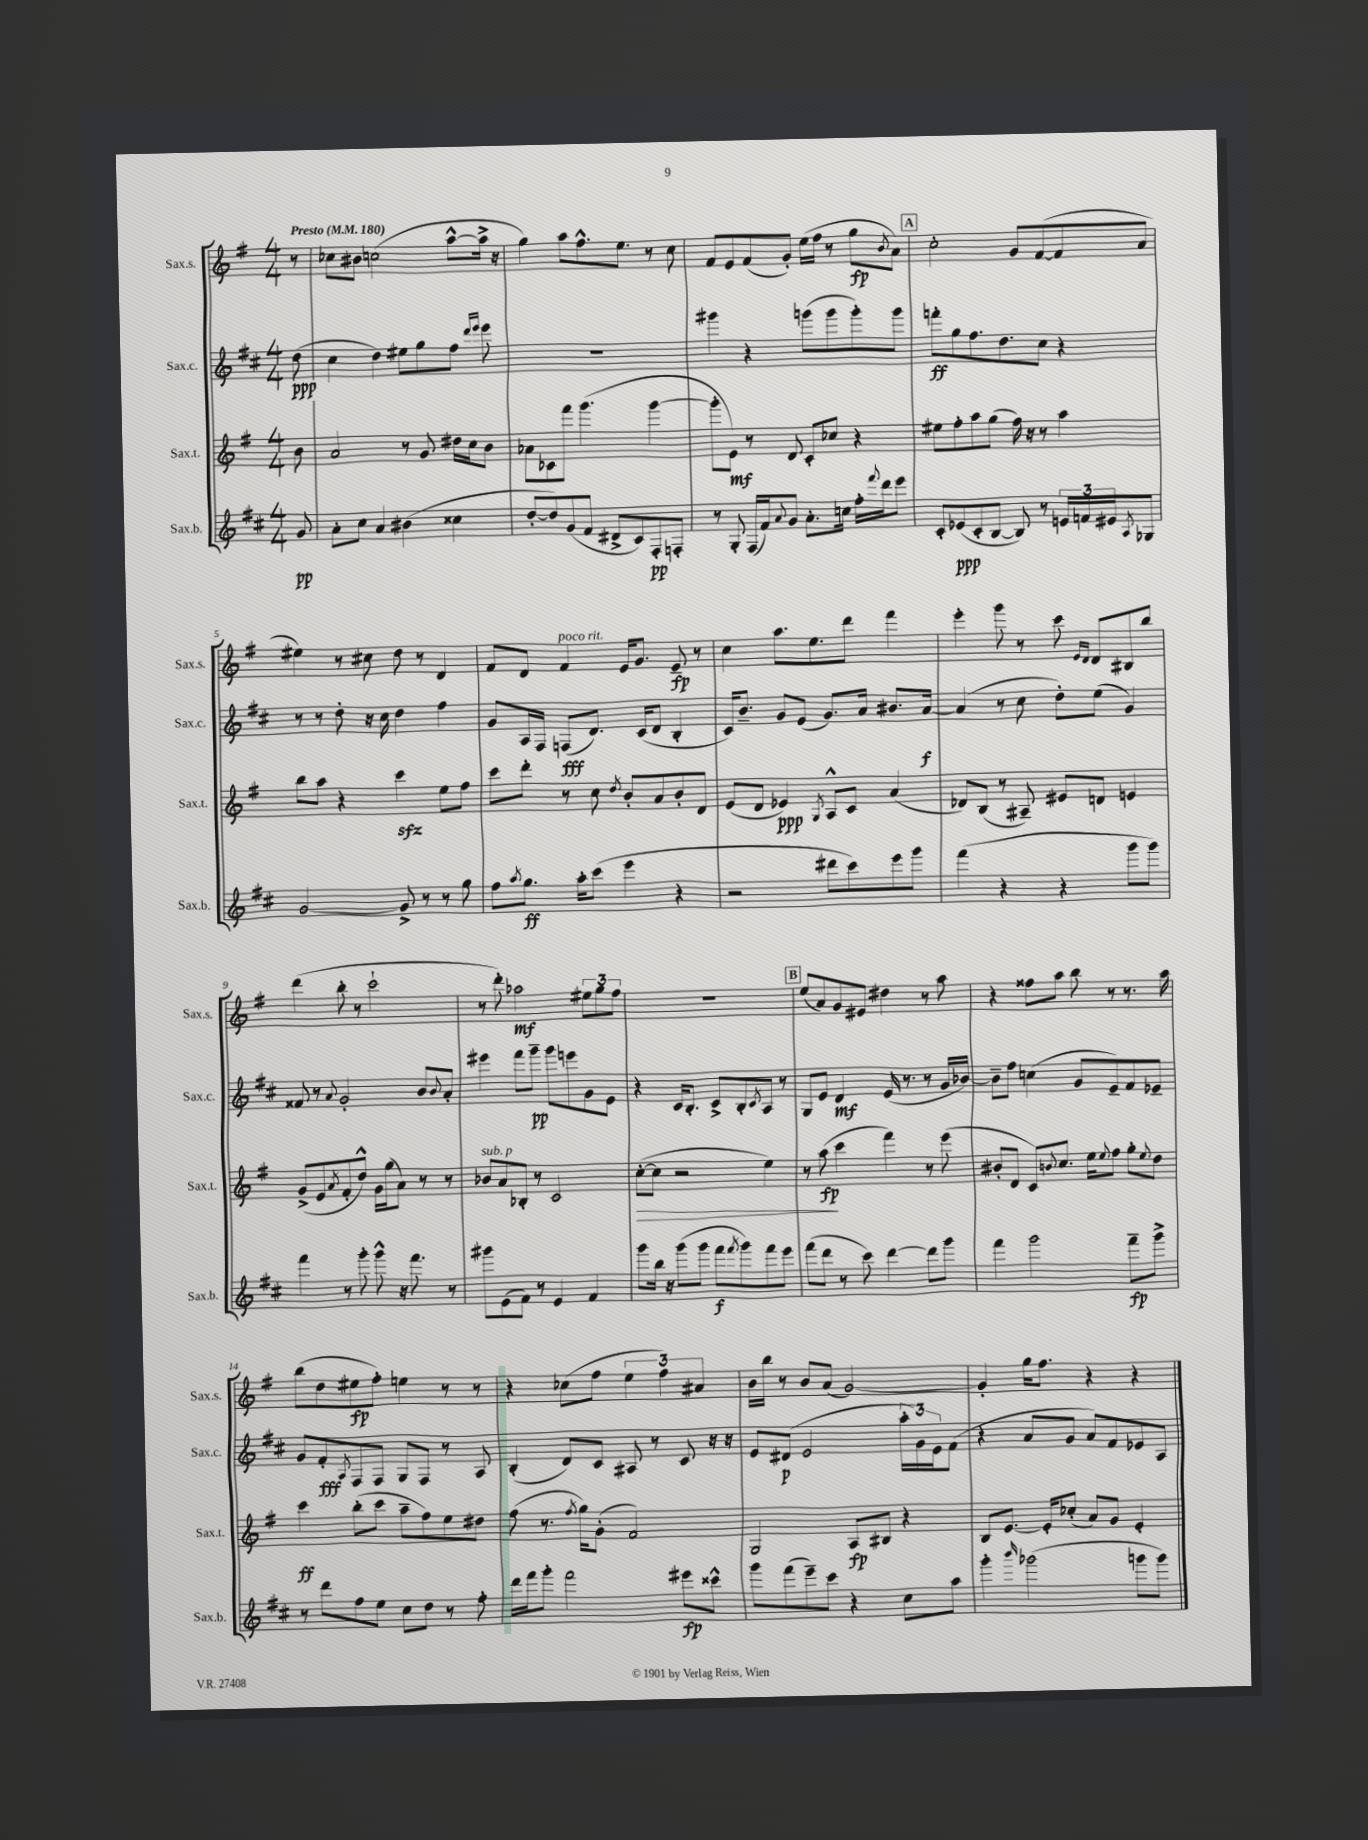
<<
\new StaffGroup <<
\new Staff = "s0" \with { instrumentName = "Sax.s." shortInstrumentName = "Sax.s." } {
    \clef treble \key g \major \numericTimeSignature \time 4/4 \partial 8 \tempo "Presto" 4 = 180
    r8 |
    ces''8 bis'8 c''2( a''8~-^ a''16-> r16 |
    g''4) a''8 fis''8.-^ e''8. r8 c''8 |
    fis'8 e'8 fis'8( g'8-.) e''16( fis''16 r8 g''8\fp \acciaccatura { b'8 } a'8) |
    \mark \markup { \box "A" } c''2-. g'8 fis'8~( fis'8 a'8 |
    eis''4) r8 cis''8 d''8 r8 d'4 |
    fis'8 d'8 fis'4^\markup { \italic "poco rit." } e'16 g'8. e'8--\fp r8 |
    c''4 a''8. e''8. d'''8 fis'''4 |
    e'''4-. g'''8 r8 c'''8 \grace { e'16 d'16 } d'8 bis8 b''8 |
    d'''4( b''8-. r8 c'''2-! |
    r8 d'''8-.) aes''2\mf \tuplet 3/2 { eis''8 g''8 fis''8 } |
    R1 |
    \mark \markup { \box "B" } e''8( a'8) g'8 eis'8 dis''4 r8 a''8 |
    r4 fisis''8 a''8 b''8 r8 r8. a''16 |
    b''8( d''8 eis''8\fp fis''8-.) e''4 r8 r8 |
    r4 ces''8( fis''8 \tuplet 3/2 { e''4 fis''4) ais'4 } |
    b'16 b''16 r8 b'8 a'8( g'2~) |
    g'4-. g''16 fis''8. r4 r4 \bar "|." |
}
\new Staff = "s1" \with { instrumentName = "Sax.c." shortInstrumentName = "Sax.c." } {
    \clef treble \key d \major \numericTimeSignature \time 4/4 \partial 8
    d''8\ppp( |
    cis''4 d''4) eis''8 g''8 fis''8 \grace { d'''16 e'''16 } e'''8 |
    R1 |
    gis'''4 r4 g'''8( g'''8 g'''8-.) g'''8 |
    \mark \markup { \box "A" } f'''8-.\ff g''8 fis''8. d''8. cis''8 r4 |
    r8 r8 d''8-. r16 cis''16 d''4 fis''4 |
    g'8 a16 fis16 f8\fff( d'8.) cis'16( d'8 b4-. |
    cis'16) b'8.-- g'8 e'8( g'8.) a'16 bis'8. a'16~\f |
    a'4( r8 cis''8 d''8-.) e''8( g'4) |
    fisis'8 r8 \appoggiatura { a'8 } g'2-. b'8 \appoggiatura { b'8 } a'8-. |
    eis'''4 fis'''8 g'''8--\pp g'''8 e'''8 g'8 e'8 |
    r4 cis'16 b8.-. cis'8-> b8-. \acciaccatura { cis'8 } a8 r8 |
    \mark \markup { \box "B" } g8 e'8 d'4\mf e'16( r8. r8 g'16 bes'16~) |
    bes'8-- fis''8 c''4( g'8 e'8--) fis'8 ees'8-- |
    g'8 fis'8-.\fff \acciaccatura { a8 } fis8 fis8 g8 fis8 r8 a8 |
    b4-.( d'8) cis'8 ais8 r8 cis'8 r16 r16 |
    e'8 dis'8\p( e'2 \tuplet 3/2 { a''16-. g'16) e'16 } fis'8( |
    r4 a'8 g'8 a'8) fis'8 ees'8 a8 \bar "|." |
}
\new Staff = "s2" \with { instrumentName = "Sax.t." shortInstrumentName = "Sax.t." } {
    \clef treble \key g \major \numericTimeSignature \time 4/4 \partial 8
    b'8 |
    a'2 r8 g'8 dis''16 c''16 b'8 |
    aes'8 ces'8 fis'''8 g'''4.( g'''4~ |
    g'''8-. e'8\mf) r8 d'8 c'8-. ces''8 r4 |
    \mark \markup { \box "A" } eis''8 fis''8-. a''8 g''8( fis''16) r16 r8 a''4 |
    b''8 a''8 r4 c'''4\sfz e''8 fis''8 |
    c'''8 d'''8-. r8 c''8 \acciaccatura { d''8 } b'8-. a'8 b'8-. d'8 |
    e'8( d'8 ees'4\ppp) \acciaccatura { g8 } a8-^ c'8 a'4( |
    des'8) b8( r8 ais8--) eis'8 d'8 e'4 |
    g'8->( e'8 \acciaccatura { a'8 } fis'8-. d''8-^) g'16 g''16( a'8) r8 r8 |
    bes'8^\markup { \italic "sub. p" } a'8 bes8-. r8 c'2 |
    c''8~-.\>( c''8 r2 e''4) |
    \mark \markup { \box "B" } r8 a''8\fp\!( c'''4 fis'''4) r8 e'''8( |
    bis'8-. d'8 c'8) \appoggiatura { b'8 } c''8. e''16 \appoggiatura { e''8 } fis''8 g''8-. \appoggiatura { e''8 } d''8 |
    c'''4\ff b''8-.( c'''8 a''8-- fis''8) e''8 dis''8 |
    fis''8( r8. \acciaccatura { fis''8 } g''16) g'8-.( fis'2) |
    g2 a8\fp bis8 r4 |
    b8 e'8.~ e'16-. ces''8-.( a'8) g'8 e'4-. \bar "|." |
}
\new Staff = "s3" \with { instrumentName = "Sax.b." shortInstrumentName = "Sax.b." } {
    \clef treble \key d \major \numericTimeSignature \time 4/4 \partial 8
    g'8\pp |
    a'8-. cis''8 a'4 bis'4( cisis''4 |
    d''8~-. d''8) g'8( fis'8 dis'8-> cis'8) fis8-.\pp f8-. |
    r8 g8-. fis16( fis'16) \appoggiatura { a'8 } g'8 a'8.-. c''16 fis''16-. \appoggiatura { fis'''8 } d'''16 e'''8 |
    \mark \markup { \box "A" } cis'8-. ees'8\ppp( cis'8-. b8~ b8) r8 \tuplet 3/2 { e'16 f'16 eis'16 } \acciaccatura { a8 } ges8 |
    g'2~ g'8-> r8 r8 g''8 |
    fis''8 \acciaccatura { a''8 } g''8.\ff a''16-. cis'''8( e'''4 r4 |
    r2 dis'''8 cis'''8) e'''8 g'''8 |
    fis'''4( r4 r4 g'''8 g'''8) |
    fis'''4 r8 g'''8-. g'''8-^ r16 fis'''8. r8 |
    gis'''8 e'8( fis'8) r8 e'4 fis'4 |
    g'''8 b''16 r16 g'''8( g'''8 fis'''8\f \acciaccatura { fis'''8 } g'''8) fis'''8 e'''8 |
    \mark \markup { \box "B" } fis'''8( d'''8 r8 cis'''8) d'''4~ d'''8 g'''8 |
    fis'''4 g'''2 fis'''8--\fp g'''8-> |
    r8 d'''8 fis''8 e''8 cis''8 d''8 r8 fis''8-. |
    d'''16 fis'''16 g'''8-. fis'''2 eis'''8\fp cisis'''8-^ |
    g'''8 fis'''8( e'''8--) cis'''8 r4 cis''8 a''8 |
    g'''4-. \grace { b'''16 } ges'''2( g'''8 g'''8) \bar "|." |
}
>>
>>
